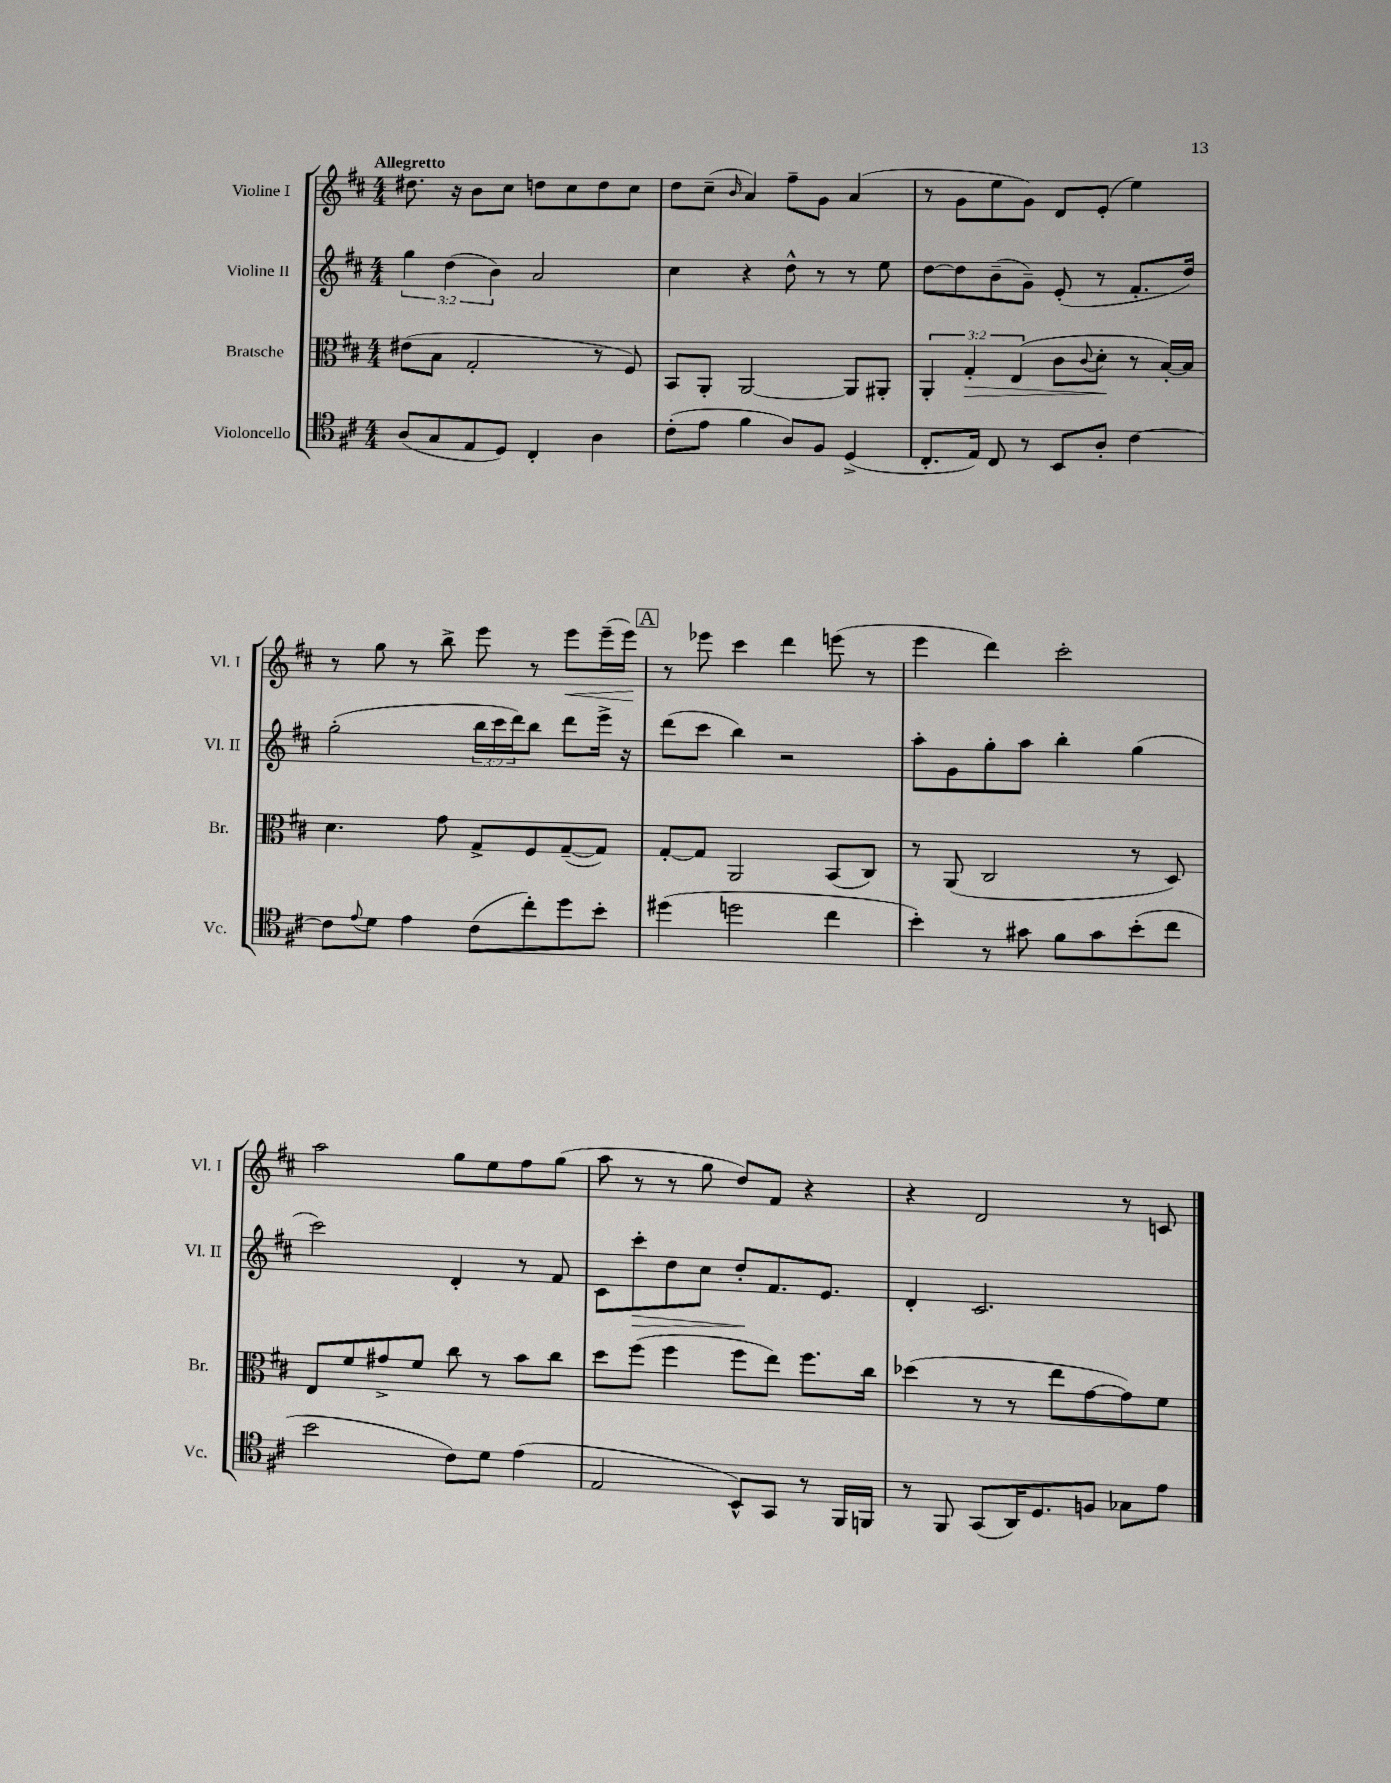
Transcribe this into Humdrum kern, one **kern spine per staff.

**kern	**kern	**kern	**kern
*staff4	*staff3	*staff2	*staff1
*clefC4	*clefC3	*clefG2	*clefG2
*k[f#c#]	*k[f#c#]	*k[f#c#]	*k[f#c#]
*M4/4	*M4/4	*M4/4	*M4/4
(8A	(8e#	6gg	8.dd#
8G	8B	.	.
.	.	(6dd	.
.	.	.	16r
8E	2G'	.	8b
.	.	6b)	.
8D)	.	.	8cc#
4C#'	.	2a	8dd
.	.	.	8cc#
4A	8r	.	8dd
.	8F#)	.	8cc#
=	=	=	=
(8c#'	8BB	4cc#	8dd
8e	8AA'	.	(8cc#~
.	.	.	16qqb
4f#	[2AA	4r	4a)
8A)	.	8dd^^	8ff#~
8F#	.	8r	8g
(4D^	8AA]	8r	(4a
.	8AA#'	8ee	.
=	=	=	=
8.C#'	6AA'	[8dd	8r
.	.	8dd]	8g
.	6G'	.	.
16E)	.	.	.
8C#	.	(8b~	8ee
.	(6E	.	.
8r	.	8g~)	8g)
8BB	8c#	(8e'	8d
.	8qqc#	.	.
8A'	8d'	8r	(8e'
[4c#	8r	8.f#'	4ee)
.	[16B')	.	.
.	16B]	16dd)	.
=	=	=	=
8c#]	4.d	(2gg'	8r
8qqe	.	.	.
8d	.	.	8gg
4e	.	.	8r
.	8g	.	8bb^
(8c#	8G^	24bb	8eee
.	.	24ccc#	.
.	.	24ddd)	.
8cc#')	8F#	8bb	8r
8dd	([8G~	8ddd	8eee
8b'	8G])	16eee^	(16eee~
.	.	16r	16eee)
=	=	=	=
(4dd#	[8G'	(8ddd	8r
.	8G]	8ccc#	8eee-
2dd	2AA	4bb)	4ccc#
.	.	2r	4ddd
4cc#	(8BB	.	(8eee
.	8C#)	.	8r
=	=	=	=
4b')	8r	8aa'	4eee
.	(8AA	8g	.
8r	2C#	8gg'	4ddd)
8g#	.	8aa	.
8f#	.	4bb'	2ccc#'
8g#	.	.	.
(8b'	8r	(4gg	.
8cc#	8D)	.	.
=	=	=	=
2b	8E	2ccc#)	2aa
.	8f#	.	.
.	8g#^	.	.
.	8f#	.	.
8c#)	8cc#	4d'	8gg
8d	8r	.	8ee
(4e	8b	8r	8ff#
.	8cc#	8f#	(8gg
=	=	=	=
2E	8dd	8c#	8aa
.	(8ff#	8ccc#'	8r
.	4ff#	8dd	8r
.	.	8cc#	8gg
8BB^^)	8ff#	8dd'	8dd)
8GG	8ee)	8.f#	8f#
8r	8.ff#	.	4r
.	.	8.e	.
16FF#	.	.	.
16FF	16cc#	.	.
=	=	=	=
8r	(4dd-	4d'	4r
8FF#	.	.	.
(8GG	8r	2.c#	2d
16AA)	8r	.	.
8.D	.	.	.
.	8ee	.	.
8F	[8g	.	.
8G-	8g])	.	8r
8e	8f#	.	8c
==	==	==	==
*-	*-	*-	*-
